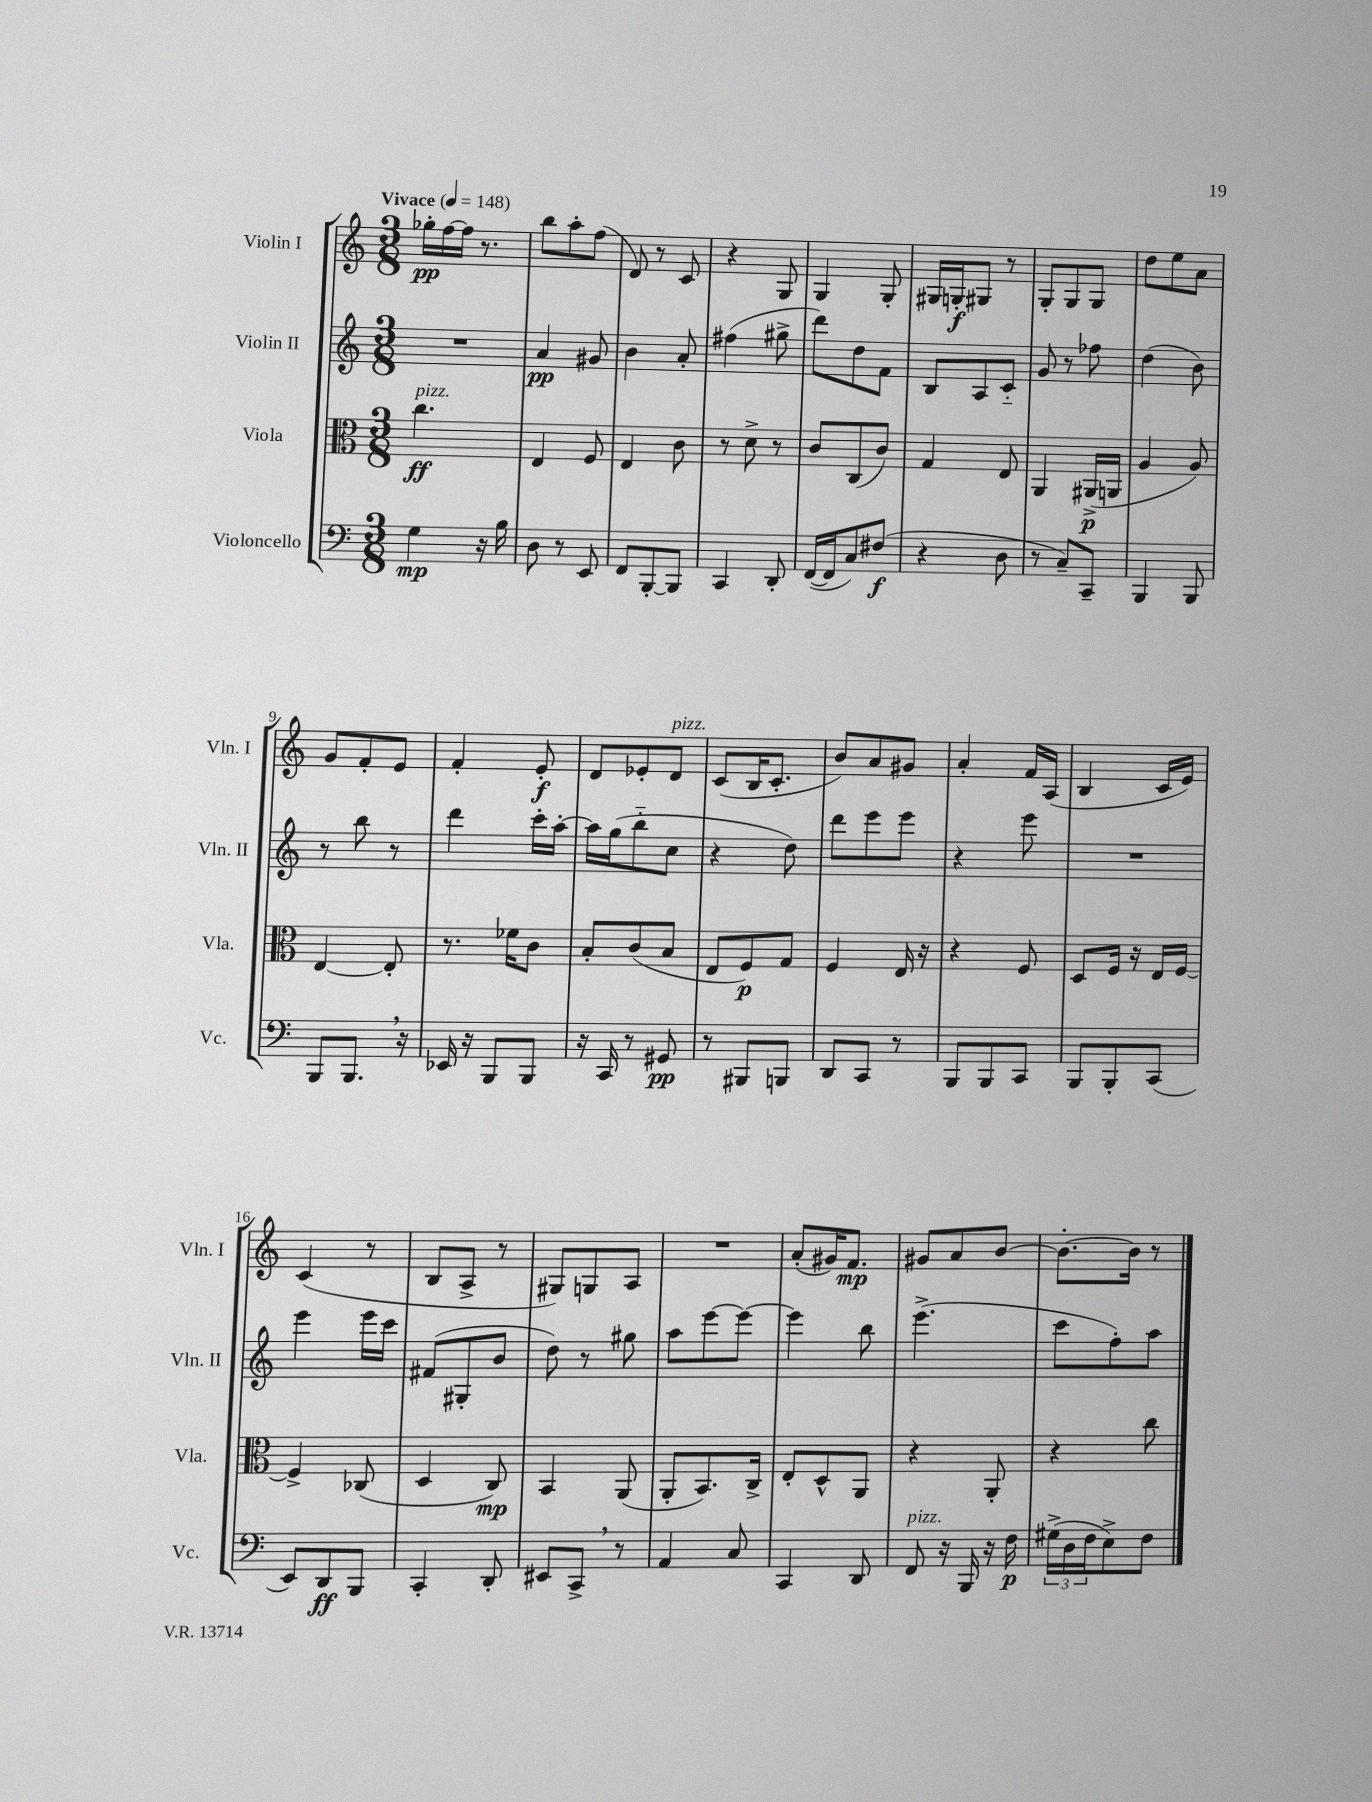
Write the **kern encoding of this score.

**kern	**kern	**kern	**kern
*staff4	*staff3	*staff2	*staff1
*clefF4	*clefC3	*clefG2	*clefG2
*k[]	*k[]	*k[]	*k[]
*M3/8	*M3/8	*M3/8	*M3/8
*MM148	*MM148	*MM148	*MM148
4G	4.cc	4.r	16gg-'
.	.	.	[16ff
.	.	.	16ff]
.	.	.	8.r
16r	.	.	.
16B	.	.	.
=	=	=	=
8D	4E	4a	8bb
8r	.	.	8aa'
8EE	8F	8g#	(8ff
=	=	=	=
8FF	4E	4b	8d)
[8BBB'	.	.	8r
8BBB]	8c	8a'	8c
=	=	=	=
4CC	8r	(4ff#	4r
.	8d^	.	.
8DD'	8r	8gg#^	8G
=	=	=	=
([16FF	8c	8ddd)	4G
16FF]	.	.	.
8C)	(8C	8dd	.
(8F#	8c)	8f	8G'
=	=	=	=
4r	4G	8B	16G#
.	.	.	16G'
.	.	8A	8G#
8D	8E	8c'~	8r
=	=	=	=
8r	4AA	8g	8G'
8C~)	.	8r	8G
8CC~	(16AA#^	8ff-	8G
.	16AA	.	.
=	=	=	=
4BBB	4A	(4dd	8dd
.	.	.	8ee
8BBB	8A)	8b)	8a
=	=	=	=
8BBB	[4E	8r	8g
8.BBB	.	8bb	8f'
.	8E']	8r	8e
16r	.	.	.
=	=	=	=
16EE-	8.r	4ddd	4f'
16r	.	.	.
8BBB	.	.	.
.	16f-	.	.
8BBB	8c	16ccc'	8e'
.	.	[16aa'	.
=	=	=	=
16r	8B'	16aa]	8d
16CC	.	(16gg	.
8r	(8c	8bb'~	8e-'
8GG#	8B	8cc	8d
=	=	=	=
8r	8E	4r	(8c
8BBB#	8F)	.	16B
.	.	.	8.c'
8BBB	8G	8dd)	.
=	=	=	=
8DD	4F	8ddd	8b)
8CC	.	8eee	8a
8r	16E	8eee	8g#
.	16r	.	.
=	=	=	=
8BBB	4r	4r	4a'
8BBB	.	.	.
8CC	8F	8eee	16f
.	.	.	(16A
=	=	=	=
8BBB	8D	4.r	4B
8BBB'	16F	.	.
.	16r	.	.
(8CC	16E	.	16c
.	[16F	.	16e)
=	=	=	=
8EE)	4F^]	4eee	(4c
8DD	.	.	.
8BBB	(8C-	16eee	8r
.	.	16ccc	.
=	=	=	=
4CC'	4D	(8f#	8B
.	.	8G#'	8A^
8DD'	8C)	8b	8r
=	=	=	=
8EE#	4BB	8dd)	8G#)
8CC^	.	8r	8G
8r	(8AA	8gg#	8A
=	=	=	=
4AA	8AA'	8aa	4.r
.	8.BB)	[8eee	.
8C	.	8eee_	.
.	16C^	.	.
=	=	=	=
4CC	8E'	4eee]	(8a'
.	8D^^	.	16g#)
.	.	.	8.f
8DD	8AA	8bb	.
=	=	=	=
8FF	4r	(4.eee^	8g#
16r	.	.	8a
16BBB	.	.	.
16r	8AA'	.	[8b
16F	.	.	.
=	=	=	=
(24G#^	4r	8ccc	8.b'_
24D	.	.	.
24F	.	.	.
8E^)	.	8ff')	.
.	.	.	16b]
8F	8cc	8aa	8r
==	==	==	==
*-	*-	*-	*-
